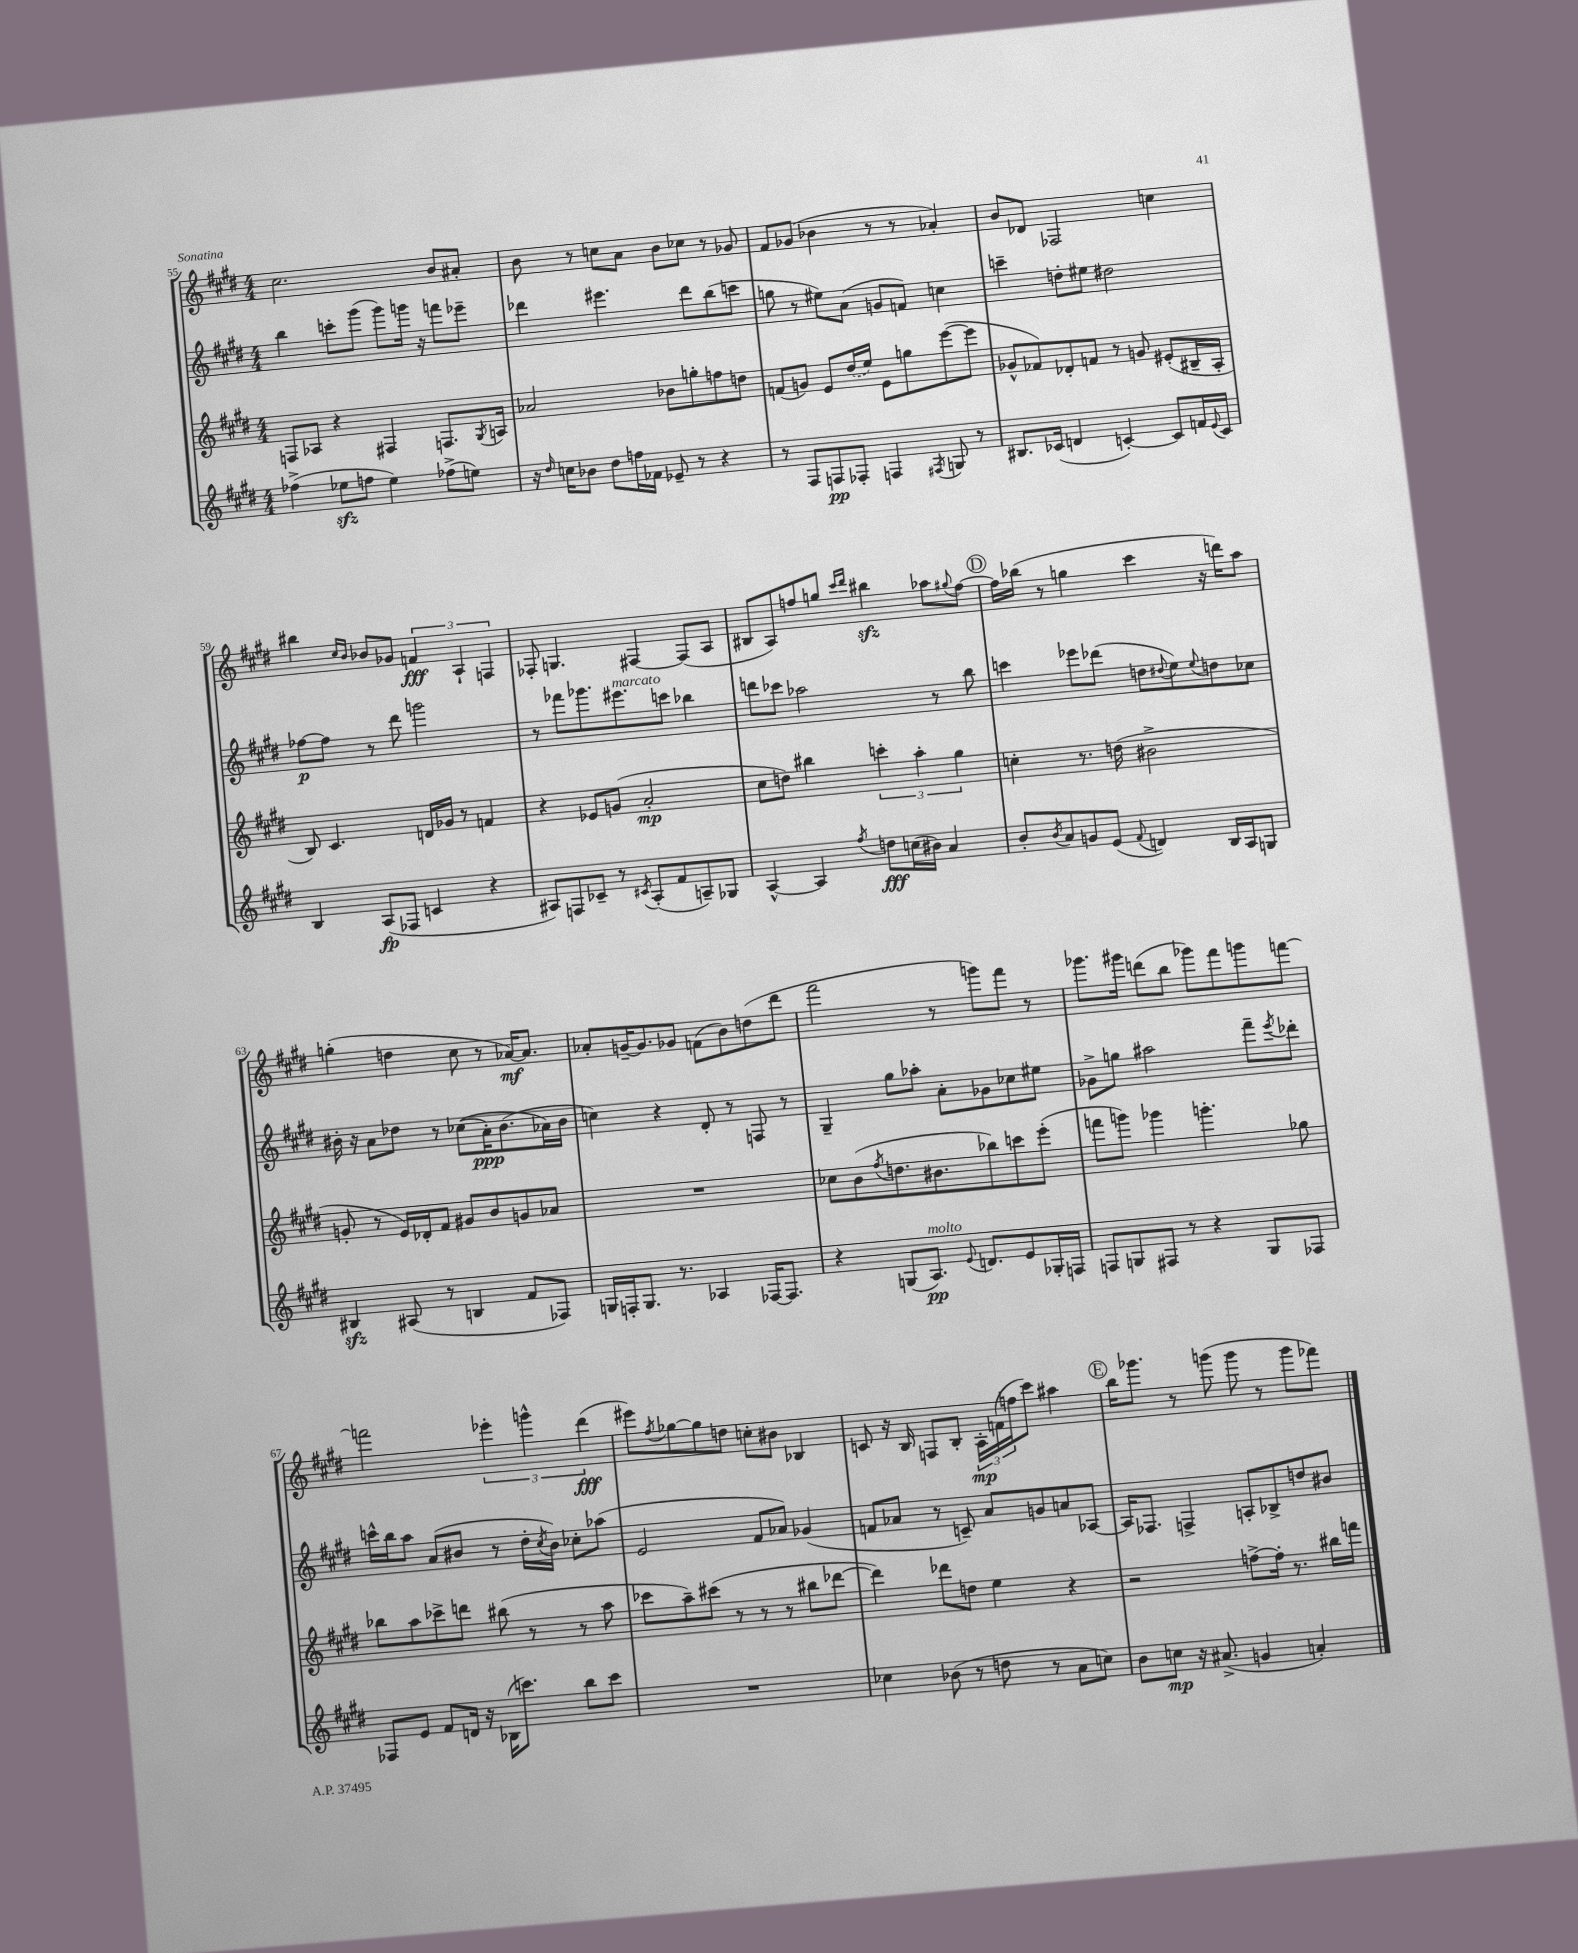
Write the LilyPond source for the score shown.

<<
\new StaffGroup <<
\new Staff = "s0" {
    \clef treble \key e \major \numericTimeSignature \time 4/4
    cis''2. b'8 ais'8-. |
    b'8 r8 c''8 a'8 b'8 ces''8 r8 ges'8 |
    fis'8 ges'8( bes'4 r8 r8 aes'4-.) |
    b'8 des'8 fes2 c''4 |
    bis''4 \grace { cis''16 b'16 } bes'8 ges'8 \tuplet 3/2 { f'4\fff a4-! f4 } |
    fes8-. g4. fis4~ fis8( a8 |
    bis8 a8) f''8 g''8 \grace { cis'''16 dis'''16 } bis''4\sfz aes''8 \appoggiatura { gis''8 } f''8~ |
    \mark \markup { \circle "D" } f''16 bes''16( r8 g''4 cis'''4 r16 d'''16) a''8 |
    g''4-.( d''4 cis''8 r8 aes'16~\mf) aes'8. |
    aes'8-. g'16~-- g'8. ges'8 f'8( b'8) d''8( dis'''8 |
    fis'''2 r8 g'''8) fis'''8 r8 |
    ges'''8. gis'''16 d'''8( b''8 ges'''8) fis'''8 g'''8 f'''8~ |
    f'''2 \tuplet 3/2 { ees'''4-. g'''4-^ dis'''4\fff( } |
    eis'''8) \acciaccatura { fis''8 } ges''8~ ges''8 d''8 c''8-. bis'8 bes4 |
    c'8 r16 b16 f8 b8-. \tuplet 3/2 { a16-.\mp f'16( f''16 } cis'''8) ais''4 |
    \mark \markup { \circle "E" } b''16 ges'''8. r8 g'''8( g'''8 r8 g'''8 fes'''8) \bar "|." |
}
\new Staff = "s1" {
    \clef treble \key e \major \numericTimeSignature \time 4/4
    b''4 c'''8-. gis'''8( gis'''8) g'''16 r16 f'''8 ees'''8-- |
    des'''4 eis'''4. des'''8 b''8( c'''8 |
    g''8 r8 eis''8) a'8( g'8 f'8) c''4 |
    c'''4-- d''8-. eis''8 dis''2 |
    fes''8~\p fes''8 r8 dis'''8 g'''2 |
    r8 fes'''8 ges'''8. eis'''8.^\markup { \italic "marcato" } c'''8 bes''4 |
    d'''8 ces'''8 aes''2 r8 b''8 |
    \mark \markup { \circle "D" } c'''4 ees'''8 des'''8( d''8 \appoggiatura { dis''8 } e''8) \appoggiatura { e''8 } d''8 ces''8 |
    bis'16-. r16 a'8 des''8 r8 ces''8(\( a'16-.\ppp) bis'8.( aes'16\) bis'16 |
    c''4) r4 dis'8-. r8 f8 r8 |
    gis4-- gis''8 aes''8-. a'8-. ges'8 ces''8 eis''8 |
    ges'8-> g''8 ais''2 fis'''8-- \acciaccatura { e'''8 } des'''8-. |
    c'''16-^ b''16 a''8 a'8( bis'8 r8 dis''16-. \acciaccatura { cis''8 } bis'16) ces''8-. aes''8( |
    e'2 fis'8 aes'8) ges'4( |
    f'8 aes'8 r8 c'8--) aes'8 g'8 a'8 aes8~ |
    \mark \markup { \circle "E" } aes16 fes8. f4-> a8-. bes8-> d''8 bis'8 \bar "|." |
}
\new Staff = "s2" {
    \clef treble \key e \major \numericTimeSignature \time 4/4
    f8 aes8 r4 fis4 f8. \acciaccatura { gis8 } a16 |
    aes'2 bes'8 g''8-. f''8 d''8 |
    f'8( g'8) e'8 \once \slurDashed dis''16( e''16) e'8 g''8 e'''8~( e'''8 |
    ges'8-^ fes'8) des'8-. f'8 r8 g'8 eis'8-.( bis16-- a16-. |
    b8) cis'4. d'16 ges'16 r8 f'4 |
    r4 ees'8 g'8( a'2-.\mp |
    cis''8 d''8) bis''4 \tuplet 3/2 { c'''4-. a''4-. gis''4 } |
    \mark \markup { \circle "D" } c''4-. r8. d''16( bis'2-> |
    g'8-. r8 e'16) des'16-. fis'8 gis'8 b'8 g'8 aes'8 |
    R1 |
    ces''8 b'8( \acciaccatura { fis''8 } d''8. bis'8. bes''8) c'''8 e'''8-.( |
    f'''8 g'''8) ges'''4 g'''4.-. ges''8 |
    bes''8 a''8 ces'''8-> d'''8 bis''8( r8 r8 a''8 |
    ces'''8 a''8--) cis'''8( r8 r8 r8 bis''8 des'''8~ |
    des'''4) des'''8 d''8 e''4 r4 |
    \mark \markup { \circle "E" } r2 f''8~-> f''16-. r8. bis''16 f'''16 \bar "|." |
}
\new Staff = "s3" {
    \clef treble \key e \major \numericTimeSignature \time 4/4
    fes''4->( ees''8\sfz f''8 ees''4) fes''8->( e''8) |
    r16 \grace { dis''16 } c''16 bes'8 dis''8 f''16 fes'16 ees'8-- r8 r4 |
    r8 fis8 f8\pp fes8-. f4 \acciaccatura { fis8 } g8 r8 |
    bis8. ces'16( d'4 c'4~-.) c'8 f'16 \appoggiatura { e'8 } c'16 |
    b4 a8\fp( fes8 c'4 r4 |
    ais8) f8 ces'8-- r8 \acciaccatura { cis'8 } ais8-.( fis'8 a8--) ges8 |
    a4~-^ a4 \acciaccatura { fis''8 } d''8\fff c''16( bis'16) a'4 |
    \mark \markup { \circle "D" } b'8-. \acciaccatura { b'8 } a'8 g'8 e'8( \appoggiatura { fis'8 } d'4) b16 a16 g8 |
    bis4\sfz ais8( r8 b4 fis'8 fes8) |
    g16 f16-. g8. r8. aes4 fes16~ fes8. |
    r4 g8( a8.\pp^\markup { \italic "molto" }) \appoggiatura { e'8 } d'8. e'8 ges16-. f16 |
    f8 g8 fis8 r8 r4 g8 fes8 |
    fes8 e'8 fis'8 d'16 r16 bes16( c'''8.) b''8 c'''8 |
    R1 |
    ces''4 bes'8( r8 d''8 r8 a'8 c''8) |
    \mark \markup { \circle "E" } b'8 c''8\mp r16 ais'8.->( g'4 a'4-.) \bar "|." |
}
>>
>>
\layout { \context { \Score currentBarNumber = #55 } }
